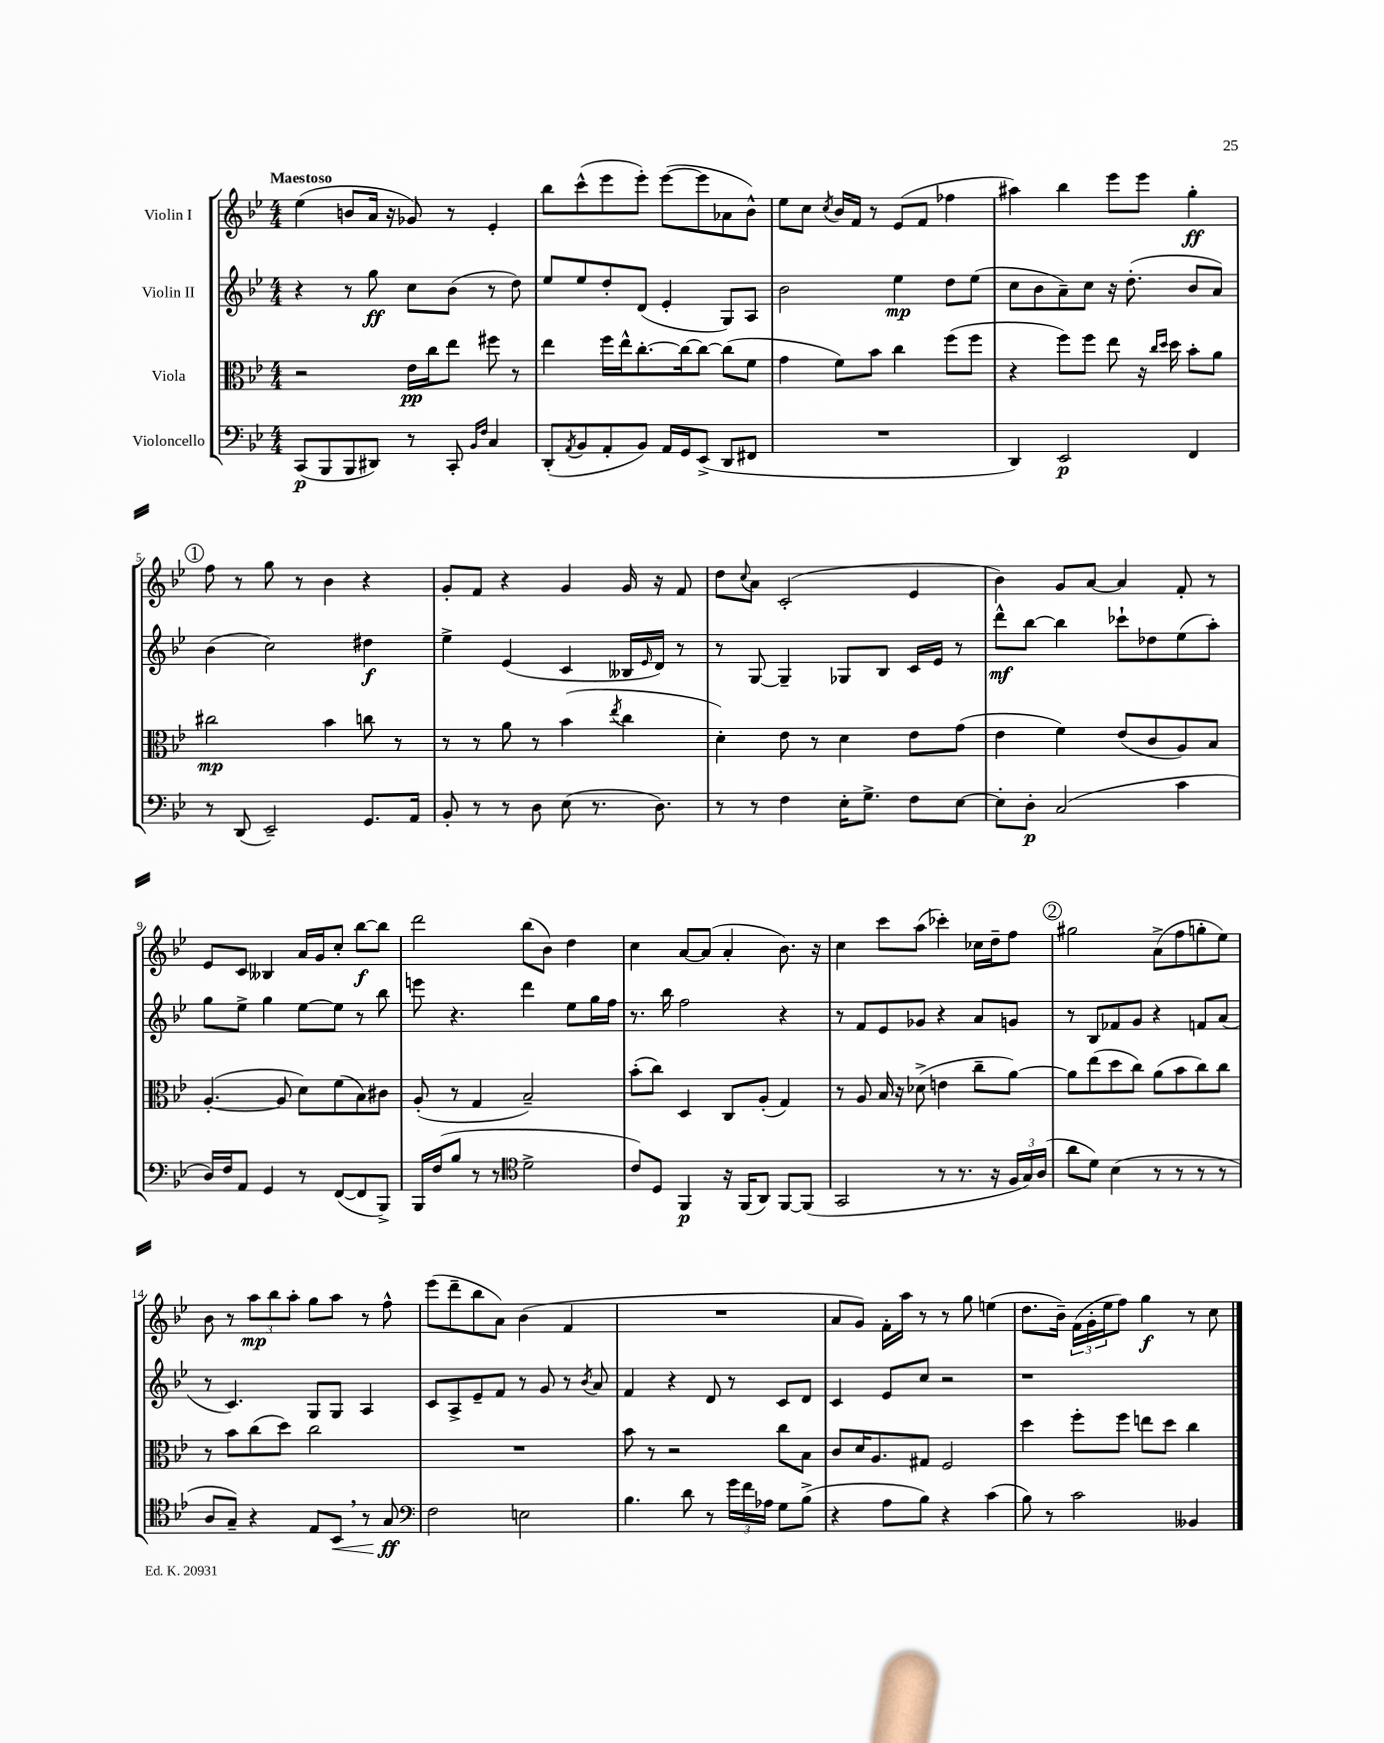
<<
\new StaffGroup <<
\new Staff = "s0" \with { instrumentName = "Violin I" } {
    \clef treble \key bes \major \numericTimeSignature \time 4/4 \tempo "Maestoso"
    ees''4( b'8 a'16 r16 ges'8) r8 ees'4-. |
    bes''8 c'''8-^( ees'''8 ees'''8-.) ees'''8~( ees'''8 aes'8 bes'8-^) |
    ees''8 c''8 \acciaccatura { c''8 } bes'16 f'16 r8 ees'8( f'8 fes''4 |
    ais''4) bes''4 ees'''8 ees'''8 g''4-.\ff |
    \mark \markup { \circle "1" } f''8 r8 g''8 r8 bes'4 r4 |
    g'8-. f'8 r4 g'4 g'16 r16 f'8 |
    d''8 \appoggiatura { c''8 } a'8 c'2-.( ees'4 |
    bes'4) g'8 a'8~ a'4 f'8-. r8 |
    ees'8 c'8 beses4 a'16 g'16 c''8-. bes''8~\f bes''8 |
    d'''2 bes''8( bes'8) d''4 |
    c''4 a'8~ a'8( a'4-. bes'8.) r16 |
    c''4 c'''8 a''8( ces'''4-.) ces''16 d''16-- f''8 |
    \mark \markup { \circle "2" } gis''2 a'8->( f''8 g''8-. ees''8) |
    bes'8 r8 \tuplet 3/2 { a''8\mp bes''8 a''8-. } g''8 a''8 r8 f''8-^ |
    ees'''8( d'''8-- bes''8 a'8) bes'4( f'4 |
    R1 |
    a'8 g'8) f'16-. a''16 r8 r8 g''8 e''4( |
    d''8. bes'16--) \tuplet 3/2 { f'16( g'16-. ees''16 } f''8) g''4\f r8 c''8 \bar "|." |
}
\new Staff = "s1" \with { instrumentName = "Violin II" } {
    \clef treble \key bes \major \numericTimeSignature \time 4/4
    r4 r8 g''8\ff c''8 bes'8( r8 d''8) |
    ees''8 ees''8 d''8-. d'8( ees'4-. g8) a8 |
    bes'2 ees''4\mp d''8 ees''8( |
    c''8 bes'8 a'8--) c''8 r16 d''8.-.( bes'8 a'8) |
    \mark \markup { \circle "1" } bes'4( c''2) dis''4\f |
    ees''4-> ees'4( c'4 beses16 \grace { ees'16 } d'16) r8 |
    r8 g8~ g4-- ges8 bes8 c'16 ees'16 r8 |
    d'''8-^\mf bes''8~ bes''4 ces'''8-! des''8 ees''8( a''8-.) |
    g''8 ees''8-> g''4 ees''8~ ees''8 r8 bes''8 |
    e'''8 r4. d'''4 ees''8 g''16 f''16 |
    r8. bes''16 f''2 r4 |
    r8 f'8 ees'8 ges'8 r4 a'8 g'8 |
    \mark \markup { \circle "2" } r8 bes8 fes'8 g'8 r4 f'8 a'8( |
    r8 c'4.) g8 g8 a4 |
    c'8 a8-> ees'8-- f'8 r8 g'8 r8 \acciaccatura { bes'8 } a'8 |
    f'4 r4 d'8 r8 c'8 d'8 |
    c'4 ees'8 c''8 r2 |
    r1 \bar "|." |
}
\new Staff = "s2" \with { instrumentName = "Viola" } {
    \clef alto \key bes \major \numericTimeSignature \time 4/4
    r2 ees'16\pp c''16 ees''8 fis''8 r8 |
    ees''4 f''16 ees''16-^ c''8.~-. c''16~ c''8~ c''8( f'8 |
    g'4 f'8) bes'8 c''4 f''8( f''8 |
    r4 f''8) f''8 ees''8 r16 \grace { c''16 d''16 } d''16 bes'8-. a'8 |
    \mark \markup { \circle "1" } cis''2\mp bes'4 c''8 r8 |
    r8 r8 a'8 r8 bes'4( \acciaccatura { ees''8 } c''4 |
    d'4-.) ees'8 r8 d'4 ees'8 g'8( |
    ees'4 f'4) ees'8( c'8 a8) bes8 |
    a4.~-.( a8 d'8) f'8( bes8) cis'8 |
    a8-.( r8 g4 bes2--) |
    bes'8-.( c''8) d4 c8 a8-.( g4) |
    r8 a8 bes16 r16 des'8->( e'4 c''8-- a'8~) |
    \mark \markup { \circle "2" } a'8 ees''8( d''8 c''8) a'8( bes'8 c''8) c''8 |
    r8 bes'8 c''8( d''8) c''2 |
    R1 |
    bes'8 r8 r2 c''8 bes8 |
    c'8 d'16 a8. gis8 f2 |
    d''4 f''8-. f''8 e''8 d''8 c''4 \bar "|." |
}
\new Staff = "s3" \with { instrumentName = "Violoncello" } {
    \clef bass \key bes \major \numericTimeSignature \time 4/4
    c,8\p( bes,,8 bes,,8 dis,8) r8 c,8-. \grace { bes,16 f16 } c4 |
    d,8-.( \acciaccatura { a,8 } bes,8 a,8-. bes,8) a,16 g,16 ees,8->( d,8 fis,8 |
    R1 |
    d,4) ees,2\p f,4 |
    \mark \markup { \circle "1" } r8 d,8( ees,2--) g,8. a,16 |
    bes,8-. r8 r8 d8 ees8( r8. d8.) |
    r8 r8 f4 ees16-. g8.-> f8 ees8~ |
    ees8-. d8-.\p c2( c'4 |
    d16) f16 a,8 g,4 r8 f,8~( f,8 bes,,8->) |
    bes,,16 f16( bes8 r8 r8 \clef tenor d'2-> |
    c'8) d8 f,4\p r16 f,16( a,8) f,8~ f,8( |
    g,2 r8 r8. r16 \tuplet 3/2 { f16 g16) a16( } |
    \mark \markup { \circle "2" } a'8 d'8) bes4( r8 r8 r8 r8 |
    a8 g8--) r4 ees8 bes,8\< \breathe r8 g8\ff\! |
    \clef bass f2 e2 |
    bes4. d'8 r8 \tuplet 3/2 { g'16 f'16 aes16 } g8 bes8->( |
    r4 a8 bes8) r4 c'4( |
    bes8) r8 c'2 beses,4 \bar "|." |
}
>>
>>
